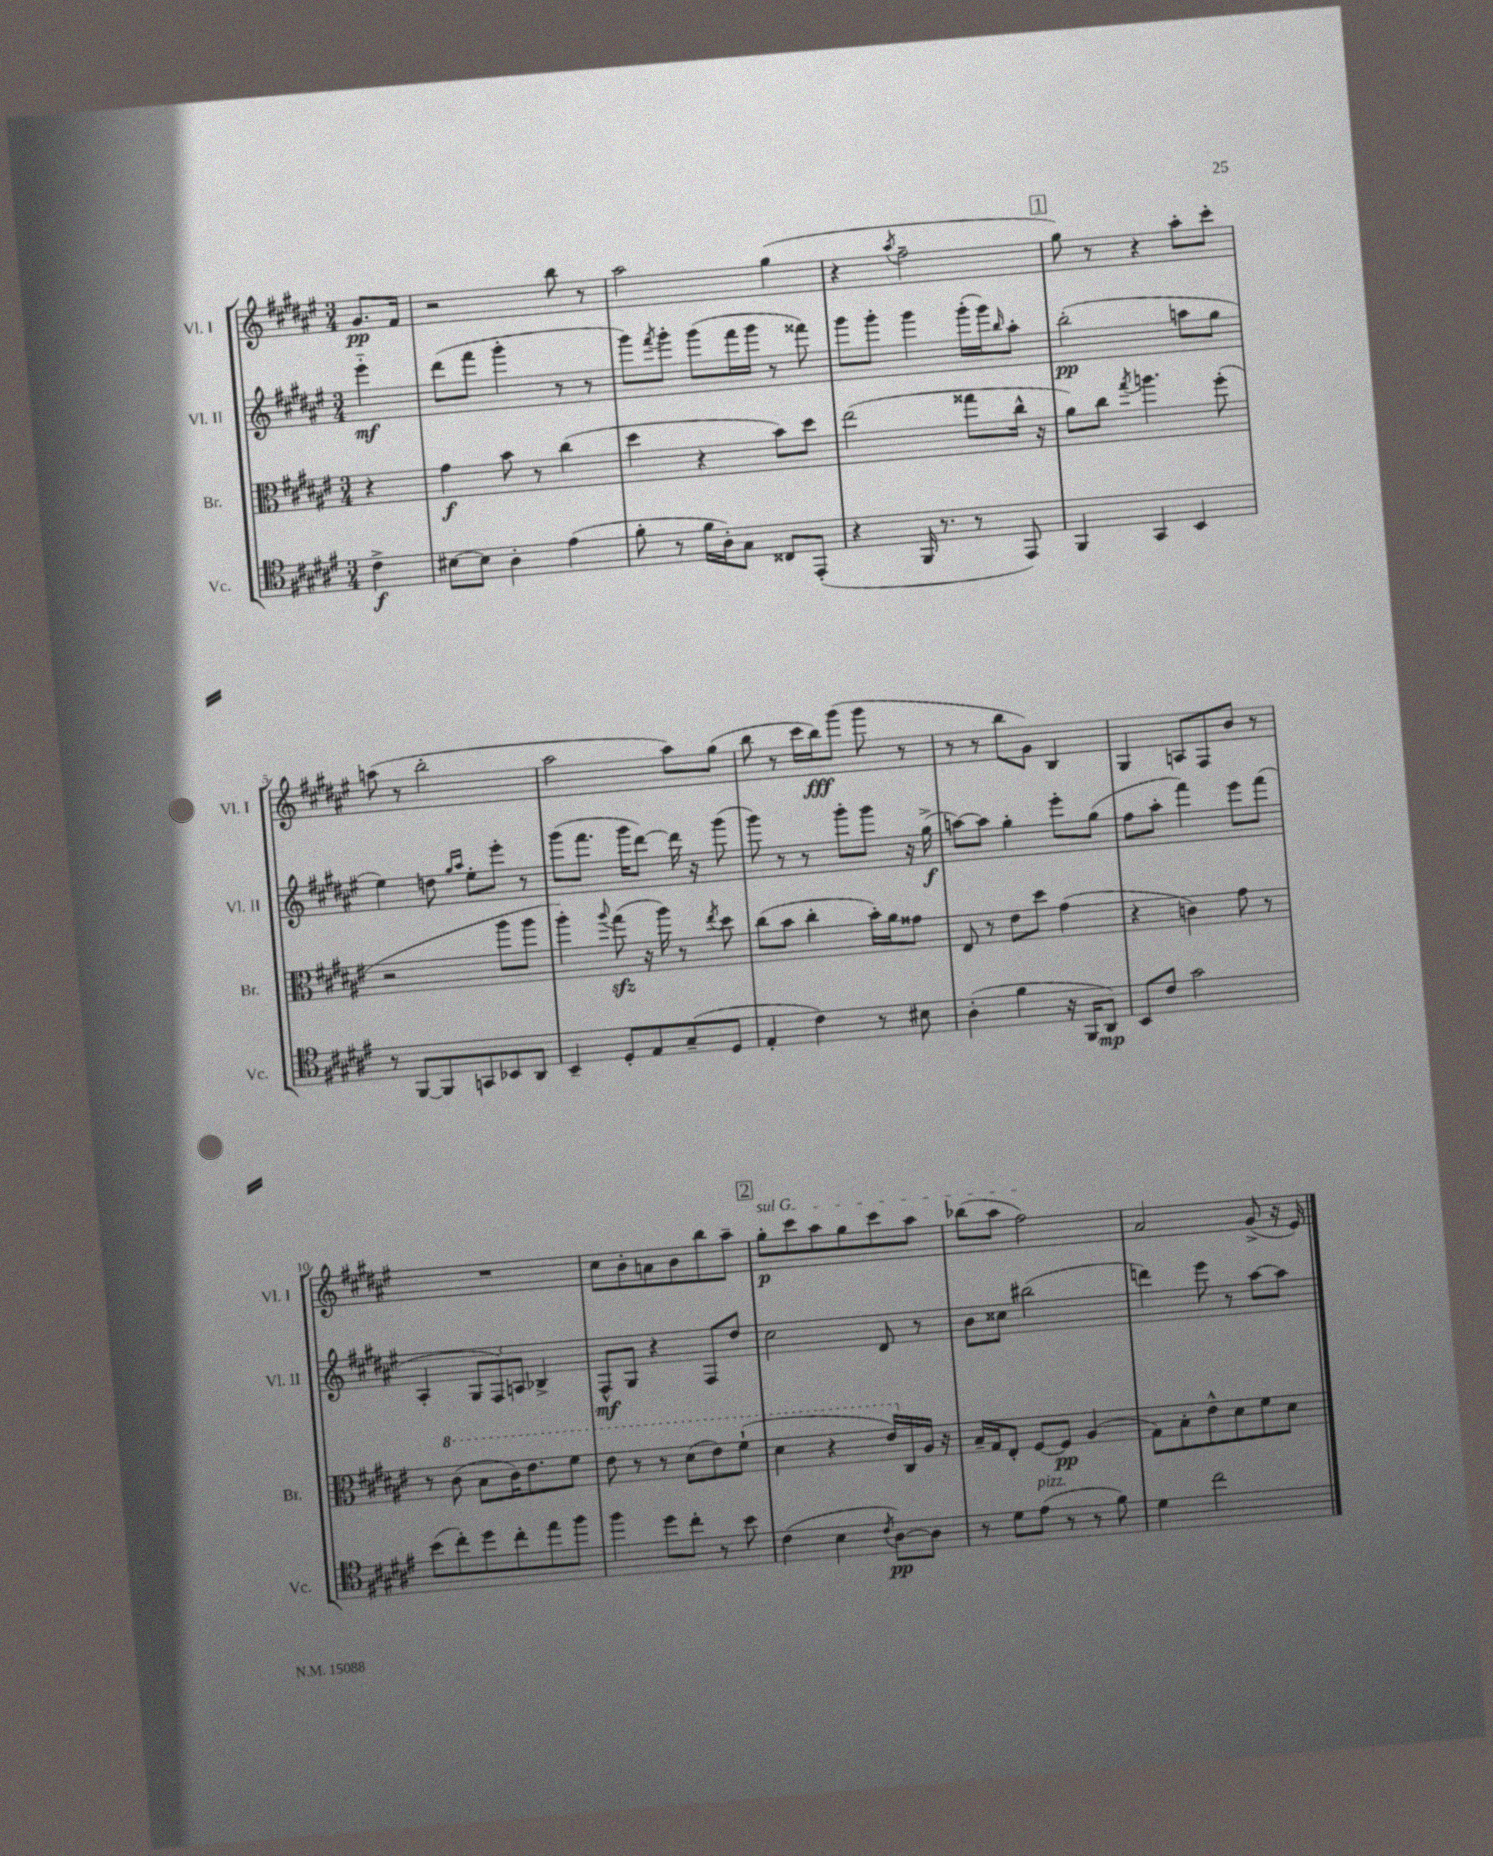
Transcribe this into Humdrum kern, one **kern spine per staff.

**kern	**kern	**kern	**kern
*staff4	*staff3	*staff2	*staff1
*clefC4	*clefC3	*clefG2	*clefG2
*k[f#c#g#d#a#e#]	*k[f#c#g#d#a#e#]	*k[f#c#g#d#a#e#]	*k[f#c#g#d#a#e#]
*M3/4	*M3/4	*M3/4	*M3/4
4c#^	4r	4eee#'~	8.g#
.	.	.	16f#
=	=	=	=
[8B#	4g#	(8ddd#	2r
8B#]	.	8fff#	.
4A#'	8b	4ggg#'	.
.	8r	.	.
(4e#	(4cc#	8r	8bb
.	.	8r	8r
=	=	=	=
8f#'	4dd#	8ggg#)	2aa#
.	.	8qfff#	.
8r	.	8ggg#'	.
16f#	4r	(8ggg#	.
16A#')	.	.	.
8G#	.	16fff#	.
.	.	16ggg#	.
8C##	8b)	8r	(4gg#
(8EE#'	8dd#	8fff##)	.
=	=	=	=
4r	(2ee#	8ggg#	4r
.	.	8ggg#'	.
.	.	.	8qaa#
16FF#	.	4ggg#	2ff#~
8.r	.	.	.
8r	8gg##	(16ggg#'	.
.	.	16ggg#)	.
.	.	16qqbb	.
8EE#)	16cc#^^	8aa#'	.
.	16r	.	.
=	=	=	=
4FF#	8a#)	(2bb'	8gg#)
.	8cc#	.	8r
.	8qgg#	.	.
4GG#	4.aa	.	4r
4BB	.	8aa	8aa#'
.	(8ff#'	8gg#	8ccc#'
=	=	=	=
8r	2r	4ee#)	(8aa
[8FF#	.	.	8r
8FF#]	.	8dd	2bb'
.	.	16qqgg#	.
.	.	16qqaa#	.
8GG	.	8ee#'	.
8BB-	8aa#	8eee#'	.
8AA#	8aa#	8r	.
=	=	=	=
4BB~	4aa#')	(8ggg#	2aa#
.	.	8.fff#	.
.	8qqaa#	.	.
8D#'	(8gg#	.	.
.	.	16ggg#	.
8E#	16r	[8ddd#)	.
.	16aa#)	.	.
(8G#~	8r	16ddd#]	8aa#)
.	.	16r	.
.	8qee#	.	.
8D#	8dd#	(8ggg#	(8gg#
=	=	=	=
4E#'	(8cc#	8ggg#)	8bb
.	8b	8r	8r
4c#)	4cc#'	8r	16ccc#
.	.	.	16bb)
.	.	8ggg#'	(8ggg#
8r	16b')	8ggg#	8ggg#
.	16a#	.	.
8B#	8g##	16r	8r
.	.	(16gg#^	.
=	=	=	=
(4A#'	8E#	[8aa)	8r
.	8r	8aa]	8r
4f#	8e#	4gg#'	8bb
.	8dd#	.	8g#)
16r	(4g#	8eee#'	4B
16FF#	.	.	.
8AA#)	.	(8gg#	.
=	=	=	=
8BB	4r	8ff#	4G#
8c#	.	8aa#'	.
2g#	4c)	4fff#)	8A
.	.	.	8F#
.	8g#	8eee#	8b
.	8r	(8fff#	8r
=	=	=	=
(8b	8r	4A#'	2.r
8cc#')	(8cc#	.	.
8dd#	8b	12G#	.
.	.	12F#)	.
8cc#'	16cc#)	.	.
.	.	12A	.
.	8.ee#	.	.
8ee#	.	4B-^	.
8ff#	8ff#	.	.
=	=	=	=
4ff#	8ee#	8F#^^	8cc#
.	8r	8G#	8b'
8dd#	8r	4r	8a
8cc#'	(8dd#	.	8b
8r	8ee#)	8F#	8bb
8b	(8ff#`	8dd#	8aa#~
=	=	=	=
(4c#	4dd#	2cc#	8gg#'
.	.	.	8ccc#
4B	4r	.	8aa#
.	.	.	8gg#
8qc#	.	.	.
[8A#)	16ee#)	8d#	8ccc#
.	16C#	.	.
8A#]	16A#	8r	8aa#
.	16r	.	.
=	=	=	=
8r	16B~	8b	(8bb-
.	16G#	.	.
8d#	8E#'	8cc##	8aa#
(8e#	[8F#	(2bb#	2ff#)
8r	8F#]	.	.
8r	(4A#	.	.
8f#)	.	.	.
=	=	=	=
4d#	8G#)	4ddd)	2a#
.	8B'	.	.
2cc#	8e#^^	8eee#	.
.	8d#	8r	.
.	8f#	[8aa#	(8g#^
.	8d#	8aa#]	16r
.	.	.	16e#)
==	==	==	==
*-	*-	*-	*-
